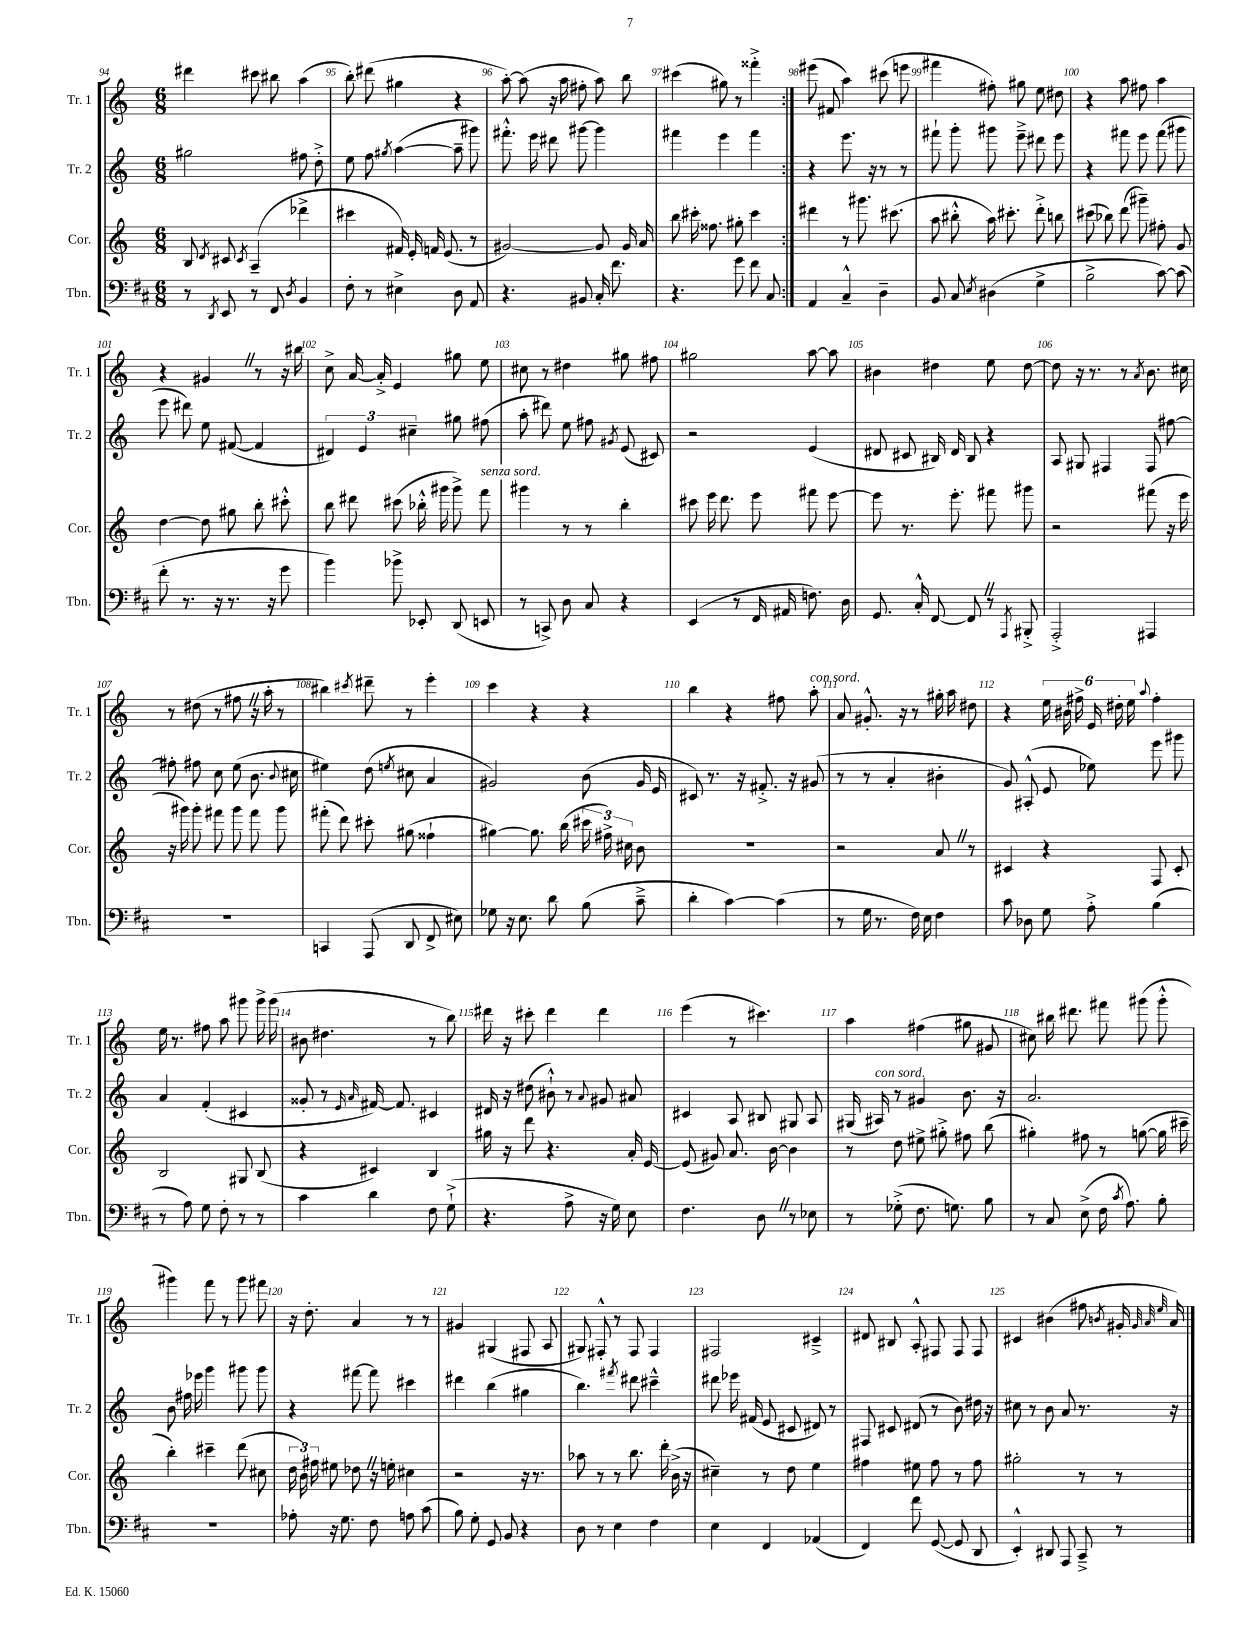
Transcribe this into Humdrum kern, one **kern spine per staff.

**kern	**kern	**kern	**kern
*staff4	*staff3	*staff2	*staff1
*clefF4	*clefG2	*clefG2	*clefG2
*k[f#c#]	*k[]	*k[]	*k[]
*M6/8	*M6/8	*M6/8	*M6/8
8r	8B	2gg#	4ddd#
8qDD	8qd	.	.
8EE	8c#	.	.
.	8qc#	.	.
8r	(4A~	.	8ccc#
8FF#	.	.	8bb#
8qD	.	.	.
4BB	4ddd-^	8ff#	(4aa
.	.	8dd'^	.
=	=	=	=
8F#'	4ccc#	8ee	8bb')
8r	.	8ff	(8ddd#
.	.	8qgg#	.
4E#^	16f#)	([4aa	4gg#
.	16e'	.	.
.	16f	.	.
.	(8.e	.	.
8D	.	8aa~]	4r
8AA	8r	8ggg#)	.
=	=	=	=
4.r	[2g#)	8.fff#'^^	[8aa')
.	.	.	(8aa]
.	.	16eee	.
.	.	8ddd#	16r
.	.	.	16aa
8BB#	.	[8ggg#	8ff#'
16C#'	8g#]	4ggg#]	8aa)
8.f#	.	.	.
.	16g#	.	8bb
.	16a	.	.
=	=	=	=
4.r	8bb	4fff#	(4ccc#
.	16ccc#'	.	.
.	8.ff##	.	.
.	.	4eee	8gg#)
8g	8gg#'	.	8r
8f#	4ccc#	4fff#	4fff##'^
8C#	.	.	.
=:|!	=:|!	=:|!	=:|!
4AA	4ddd#	4r	(8eee#
.	.	.	8f#
4C#~^^	8r	8.eee	4aa)
.	8.ggg#	.	.
.	.	16r	.
4D~	.	8r	(8ccc#
.	(8.ccc#	.	.
.	.	8r	8eee
=	=	=	=
8BB	8aa	8fff#`	4fff#
8C#	8bb#'^^	8ggg'	.
8qE	.	.	.
(4D#	16aa)	8ggg#	8ff#')
.	8.ccc#'	.	.
.	.	8eee~^	8gg#
4G^	8ddd'^	8ddd#	8ee
.	8bb	8eee	8dd#
=	=	=	=
2B^	(8ccc#	4r	4r
.	8bb-)	.	.
.	(8ddd	8fff#	8aa
.	8ggg#~)	8eee	8ff#
[8c#)	8ff#'	(8fff#	4aa
(8c#]	8g	8ggg#	.
=	=	=	=
8f#'	[4dd	8eee	4r
8.r	.	8ddd#)	.
.	8dd]	8ee	4g#
16r	.	.	.
8.r	8gg#	([8f#	.
.	8bb'	4f#]	8r
16r	.	.	.
8g	8ccc#'^^	.	16r
.	.	.	16bb#
=	=	=	=
4b)	8bb	6d#)	8cc^
.	8ddd#	.	[16a
.	.	6e	.
.	.	.	16a'^]
8b-^	(8ccc#	.	4e
.	.	6cc#~	.
8EE-'	16bb-'^^	.	.
.	16ggg#	.	.
(8DD	8ggg#^)	8gg#	8gg#
8EE	8fff	(8ff#	8ee
=	=	=	=
8r	4ggg#	8aa'	8cc#
8CC^)	.	8ddd#)	8r
8D	8r	8ee	4dd#
8C#	8r	8ff#	.
.	.	8qg#	.
4r	4bb'	(8e	8gg#
.	.	8c#)	8ff#
=	=	=	=
(4EE	8ccc#	2r	2gg#
.	16eee	.	.
.	8.ddd	.	.
8r	.	.	.
16FF#	8eee	.	.
16AA#	.	.	.
8.F)	8fff#	(4e	[8aa
.	[8eee	.	8aa]
16D	.	.	.
=	=	=	=
8.GG	8eee]	8d#	4b#
.	8.r	8c#	.
16C#'^^	.	.	.
[8FF#	.	16B#)	4dd#
.	8.eee'	16d#	.
8FF#]	.	8B#	.
8r	8fff#	4r	8ee
8qAAA	.	.	.
8BBB#'^	8ggg#	.	[8dd#
=	=	=	=
2AAA'^	2r	8A	8dd#]
.	.	8G#	16r
.	.	.	8.r
.	.	4F#	.
.	.	.	8r
.	.	.	8qa
4AAA#	(8fff#	8F#	8.b
.	16r	[8ff#	.
.	16eee	.	16cc#
=	=	=	=
2.r	16r	8ff#']	8r
.	16ggg#)	.	.
.	8ggg#'	8ff#	(8dd#
.	8fff#	8cc	8r
.	8ggg#	(8ee	8ff#
.	8fff#	8.b	16r
.	.	.	16aa'
.	8ggg#	.	8r
.	.	8qqb	.
.	.	16cc#	.
=	=	=	=
4CC	(8fff#'	4ee#)	4bb#)
.	8ddd)	.	.
.	.	.	8qccc#
(8AAA	8ccc#'	(8dd	8ddd#~
.	.	8qee	.
8DD	(8gg#	8cc#	8r
8FF#^	4ff##`	4a	4eee'
8E#)	.	.	.
=	=	=	=
8G-	[4gg#)	2g#)	4ccc
16r	.	.	.
8.E	.	.	.
.	8.gg#]	.	4r
8d	.	.	.
.	(16bb	.	.
(8B	24ccc#	(8b	4r
.	24ff#^)	.	.
.	24cc#	.	.
8c#~^	8b	16g#	.
.	.	16e	.
=	=	=	=
4d'	2.r	8c#)	4bb
.	.	8.r	.
[4c#)	.	.	4r
.	.	16r	.
.	.	8.f#'^	.
(4c#]	.	.	8ff#
.	.	16r	.
.	.	(8g#	8aa'
=	=	=	=
8r	2r	8r	8a
16G	.	8r	8.g#'^^
8.r	.	.	.
.	.	4a'	.
.	.	.	16r
16F#)	.	.	8r
16E	.	.	.
4F#	8a	4b#'	16gg#'
.	.	.	16aa
.	8r	.	8dd#
=	=	=	=
8c#	4c#	8g)	4r
8D-	.	(8A#'^^	.
8G	4r	8e	24ee
.	.	.	24b#
.	.	.	24ff#^
8A'^	.	8ee-)	24e
.	.	.	24dd#'
.	.	.	24ee
.	.	.	8qqaa
(4B	8F	8eee	4ff#'
.	8c#'	8ggg#	.
=	=	=	=
8r	2B	4a	16ee
.	.	.	8.r
8A)	.	.	.
8G	.	(4f'	8ff#
8F#'	.	.	8aa
8r	8G#	4c#	8ggg#
8r	(8B	.	16ggg#^
.	.	.	(16ggg#
=	=	=	=
4c#	4r	8g##'	8b#
.	.	8r	4.dd#
.	.	16qqe	.
.	.	16qqa	.
4d	4c#)	[16f#)	.
.	.	8.f#]	.
8F#	4B	4c#	8r
(8G`^	.	.	8bb)
=	=	=	=
4.r	16gg#	16d#	16ddd#
.	16r	16r	16r
.	8ddd	(8dd#	8ccc#'
.	4.r	8b#`^^)	4ddd#
8A^	.	8r	.
.	.	8qqa	.
16r	.	8g#	4ddd#
16G)	.	.	.
8E	16a'	8a#	.
.	[16e	.	.
=	=	=	=
4.F#	(8e]	4c#	(4eee
.	8g#)	.	.
.	8.a	8A	8r
8D	.	8B#	4.ccc#)
.	[16b	.	.
8r	4b]	8G#	.
8E-	.	8A	.
=	=	=	=
8r	8r	(16G#	4aa
.	.	16A#)	.
(8G-'^	8dd	8r	.
8.F#	8ee#^	4g#	(4ff#
.	8gg#'^	.	.
8.G)	.	.	.
.	8ff#	8.b	8gg#
8B	(8bb	.	8g#
.	.	16r	.
=	=	=	=
8r	4gg#')	2.a	8cc#)
8C#	.	.	16bb#
.	.	.	8.ddd#
(8E^	8ff#	.	.
16F#	8r	.	8fff#
8qc#	.	.	.
8.A)	.	.	.
.	([8gg	.	(8ggg#
8B'	16gg]	.	8ggg#'^^
.	16ccc#~	.	.
=	=	=	=
2.r	4bb')	8b	4ggg#)
.	.	16ff#	.
.	.	16eee-	.
.	4ccc#~	4ggg	8fff
.	.	.	8r
.	(8ddd	8ggg#	8ggg#
.	8cc#	8ggg#	8fff#
=	=	=	=
8A-'	24dd	4r	16r
.	24b)	.	.
.	.	.	8.dd'
.	24ff#	.	.
16r	8ee#	.	.
8.G	.	.	.
.	8dd-	[8fff#	4a
8F#	16r	8fff#]	.
.	16ee'	.	.
8A	4cc#	4ccc#	8r
(8c#	.	.	8r
=	=	=	=
8B)	2r	4ddd#	4g#
8G'	.	.	.
8GG	.	(4bb	(4G#
8BB	.	.	.
4r	16r	4gg#	8F#
.	8.r	.	.
.	.	.	8A
=	=	=	=
8D	8aa-	4.bb)	8G#)
8r	8r	.	8F#'^^
4E	8r	.	8r
.	.	8qfff#	.
.	8.bb	8ddd#	8F#
4F#	.	4ccc#~^^	4F#
.	16ddd'	.	.
.	(16b^	.	.
.	16r	.	.
=	=	=	=
4E	4cc#~)	8ddd#	2F#
.	.	16eee-	.
.	.	(16f#	.
4FF#	8r	8e	.
.	8dd	8c#	.
(4AA-	4ee	8d#)	4c#~^
.	.	8r	.
=	=	=	=
4FF#)	4ff#	8F#	8d#
.	.	8c#	8B#
8f#	8ee#	(8d#	8A'^^
([8GG	8ff#	8r	8F#
8GG]	8r	8b)	8F#
8DD	8ff#	16dd#	8F#
.	.	16r	.
=	=	=	=
4EE'^^)	2gg#'	8cc#	4c#
.	.	8r	.
8DD#	.	8b	(4b#
8AAA	.	8a	.
8CC#~^	8r	8.r	8ff#
.	.	.	8qb
8r	8r	.	16g#'
.	.	.	32qqg#
.	.	.	32qqa
.	.	.	32qqee
.	.	16r	16a)
==	==	==	==
*-	*-	*-	*-
